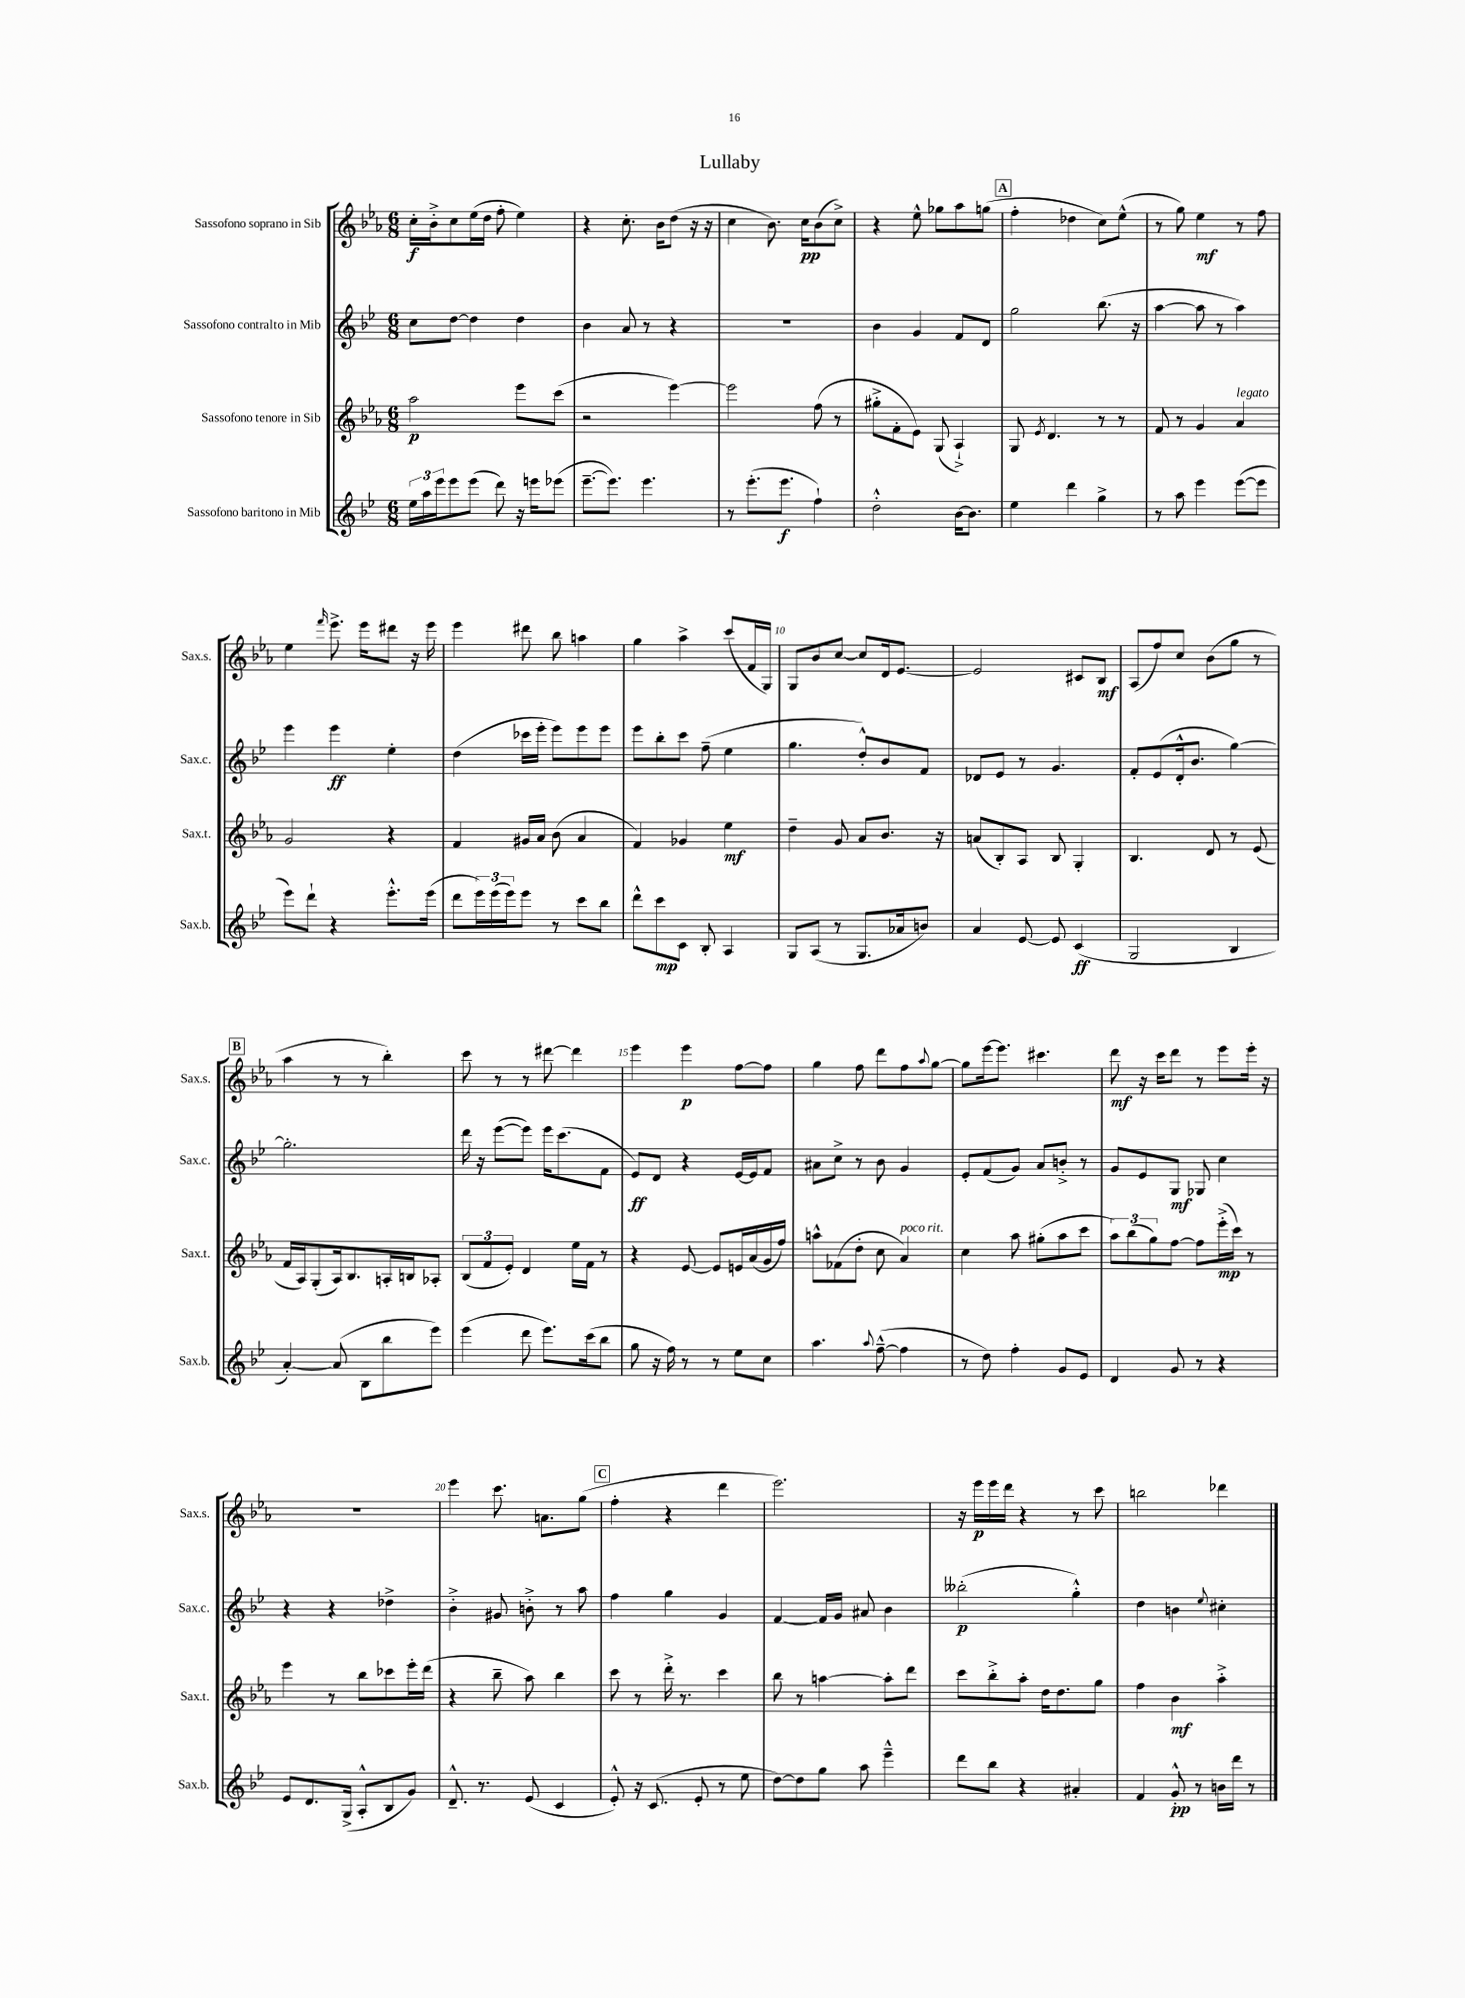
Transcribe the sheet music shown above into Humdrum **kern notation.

**kern	**dynam	**kern	**dynam	**kern	**dynam	**kern	**dynam
*part4	*part4	*part3	*part3	*part2	*part2	*part1	*part1
*staff4	*staff4	*staff3	*staff3	*staff2	*staff2	*staff1	*staff1
*I"Sassofono baritono in Mib	*	*I"Sassofono tenore in Sib	*	*I"Sassofono contralto in Mib	*	*I"Sassofono soprano in Sib	*
*I'Sax.b.	*	*I'Sax.t.	*	*I'Sax.c.	*	*I'Sax.s.	*
*clefG2	*	*clefG2	*	*clefG2	*	*clefG2	*
*k[b-e-]	*	*k[b-e-a-]	*	*k[b-e-]	*	*k[b-e-a-]	*
*M6/8	*	*M6/8	*	*M6/8	*	*M6/8	*
=1	=1	=1	=1	=1	=1	=1	=1
24ee-\LL	.	2aa-\	p	8cc\L	.	16cc'\LL	f
24aa\	.	.	.	.	.	.	.
.	.	.	.	.	.	16b-'^\J	.
24eee-\J	.	.	.	.	.	.	.
8eee-\	.	.	.	[8dd\J	.	8cc\	.
(8eee-\J	.	.	.	4dd\]	.	(16ee-\L	.
.	.	.	.	.	.	16dd\JJ	.
8ddd\)	.	.	.	.	.	8ff'\	.
16r	.	8eee-\L	.	4dd\	.	4ee-\)	.
16eeen\KL	.	.	.	.	.	.	.
(8eee-X\J	.	(8ccc\J	.	.	.	.	.
=2	=2	=2	=2	=2	=2	=2	=2
[8.eee-~\L	.	2r	.	4b-\	.	4r	.
8.eee-\J])	.	.	.	.	.	.	.
.	.	.	.	8a/	.	8.cc'\	.
4.eee-\	.	.	.	8r	.	.	.
.	.	.	.	.	.	16b-\KL	.
.	.	[4eee-\)	.	4r	.	(8dd\J	.
.	.	.	.	.	.	16r	.
.	.	.	.	.	.	16r	.
=3	=3	=3	=3	=3	=3	=3	=3
8r	.	2eee-\]	.	2.r	.	4cc\	.
(8.eee-'\L	.	.	.	.	.	.	.
.	.	.	.	.	.	8.b-\)	.
8.eee-\J	f	.	.	.	.	.	.
.	.	.	.	.	.	16cc\KL	pp
4ff`\)	.	(8ff\	.	.	.	(8b-\	.
.	.	8r	.	.	.	8cc^\J)	.
=4	=4	=4	=4	=4	=4	=4	=4
2dd'^^\	.	8gg#X'^\L	.	4b-\	.	4r	.
.	.	8f'\	.	.	.	.	.
.	.	8e-\J)	.	4g/	.	8ee-^^\	.
.	.	(8G/	.	.	.	8gg-X\L	.
[16b-\KL	.	4A-`^/)	.	8f/L	.	8aa-\	.
8.b-\J]	.	.	.	.	.	.	.
.	.	.	.	8d/J	.	(8ggn\J	.
!!LO:REH:place=s1:t=A
=5	=5	=5	=5	=5	=5	=5	=5
4ee-\	.	8G/	.	2gg\	.	4ff'\	.
.	.	8qe-/	.	.	.	.	.
.	.	4.d/	.	.	.	.	.
4ddd\	.	.	.	.	.	4dd-X\	.
4gg^\	.	8r	.	(8.bb-\	.	8cc\L)	.
.	.	8r	.	.	.	(8ee-^^\J	.
.	.	.	.	16r	.	.	.
=6	=6	=6	=6	=6	=6	=6	=6
8r	.	8f/	.	[4aa\	.	8r	.
8aa\	.	8r	.	.	.	8gg\)	.
4eee-\	.	4g/	.	8aa\]	.	4ee-\	mf
.	.	.	.	8r	.	.	.
!	!	!LO:TX:a:i:t=legato	!	!	!	!	!
([8eee-\L	.	4a-/	.	4aa\)	.	8r	.
8eee-\J]	.	.	.	.	.	8ff\	.
!!LO:LB:g=z
=7	=7	=7	=7	=7	=7	=7	=7
8eee-\L)	.	2g/	.	4eee-\	.	4ee-\	.
8ddd`\J	.	.	.	.	.	.	.
.	.	.	.	.	.	16qqfff/	.
4r	.	.	.	4eee-\	ff	8.eee-^\	.
.	.	.	.	.	.	16eee-\KL	.
8.eee-'^^\L	.	4r	.	4ee-'\	.	8ddd#X\J	.
.	.	.	.	.	.	16r	.
(16eee-\Jk	.	.	.	.	.	16eee-\	.
=8	=8	=8	=8	=8	=8	=8	=8
8ddd\L	.	4f/	.	(4dd\	.	4eee-\	.
24eee-\L)	.	.	.	.	.	.	.
(24eee-\	.	.	.	.	.	.	.
24eee-\J)	.	.	.	.	.	.	.
8eee-\J	.	16g#X/LL	.	16ccc-X\LL	.	8ddd#X\	.
.	.	16a-/JJ	.	16eee-'\JJ	.	.	.
8r	.	(8b-\	.	8eee-\L)	.	8bb-\	.
8ccc\L	.	4a-/	.	8eee-\	.	4aan\	.
8bb-\J	.	.	.	8eee-\J	.	.	.
=9	=9	=9	=9	=9	=9	=9	=9
8ddd^^\L	.	4f/)	.	8eee-\L	.	4gg\	.
8ccc\	mp	.	.	8bb-'\	.	.	.
8c\J	.	4g-X/	.	8ccc\J	.	4aa-^\	.
8B-'/	.	.	.	(8ff~\	.	.	.
4A/	.	4ee-\	mf	4ee-\	.	(8ccc/L	.
.	.	.	.	.	.	16f/L	.
.	.	.	.	.	.	16G/JJ)	.
=10	=10	=10	=10	=10	=10	=10	=10
8G/L	.	4dd~\	.	4.gg\	.	8G/L	.
(8A/J	.	.	.	.	.	8b-/	.
8r	.	8g/	.	.	.	[8cc/J	.
8.G/L	.	8a-/L	.	8dd'^^/L)	.	8cc/L]	.
.	.	8.b-/J	.	8b-/	.	16d/k	.
16a-X/k	.	.	.	.	.	[8.e-/J	.
8bn/J)	.	.	.	8f/J	.	.	.
.	.	16r	.	.	.	.	.
=11	=11	=11	=11	=11	=11	=11	=11
4a/	.	(8an/L	.	8d-X/L	.	2e-/]	.
.	.	8B-'/)	.	8e-/J	.	.	.
[8e-/	.	8A-/J	.	8r	.	.	.
8e-/]	.	8B-/	.	4.g/	.	.	.
(4c/	ff	4G'/	.	.	.	8c#X/L	.
.	.	.	.	.	.	8B-/J	mf
=12	=12	=12	=12	=12	=12	=12	=12
2G/	.	4.B-/	.	8f'/L	.	(8A-/L	.
.	.	.	.	(8e-/	.	8ff/)	.
.	.	.	.	16d'^^/k	.	8cc/J	.
.	.	.	.	8.b-/J	.	.	.
.	.	8d/	.	.	.	(8b-\L	.
4B-/	.	8r	.	[4gg\)	.	8gg\J	.
.	.	(8e-/	.	.	.	8r	.
!!LO:LB:g=z
!!LO:REH:place=s1:t=B
=13	=13	=13	=13	=13	=13	=13	=13
[4a'/)	.	16f/LL	.	2.gg'\]	.	4aa-\	.
.	.	16A-/J)	.	.	.	.	.
.	.	(8G'/	.	.	.	.	.
(8a/]	.	16A-/k)	.	.	.	8r	.
.	.	8.B-/	.	.	.	.	.
8B-\L	.	.	.	.	.	8r	.
8bb-\	.	16An'/L	.	.	.	4bb-'\)	.
.	.	16Bn/J	.	.	.	.	.
8eee-\J)	.	8A-X'/J	.	.	.	.	.
=14	=14	=14	=14	=14	=14	=14	=14
(4eee-\	.	(12B-/L	.	16ddd\	.	8ccc\	.
.	.	.	.	16r	.	.	.
.	.	12f/	.	.	.	.	.
.	.	.	.	([8eee-\L	.	8r	.
.	.	12e-'/J)	.	.	.	.	.
8ddd\	.	4d/	.	8eee-\J])	.	8r	.
8.eee-\L)	.	.	.	16eee-\KL	.	[8ddd#X\	.
.	.	.	.	(8.ccc\	.	.	.
.	.	16ee-\LL	.	.	.	4ddd#\]	.
(16ccc\k	.	16f\JJ	.	.	.	.	.
8bb-\J	.	8r	.	8f\J	.	.	.
=15	=15	=15	=15	=15	=15	=15	=15
8gg\	.	4r	.	8e-/L)	ff	4eee-\	.
16r	.	.	.	8d/J	.	.	.
16ff\)	.	.	.	.	.	.	.
8r	.	[8e-/	.	4r	.	4eee-\	p
8r	.	8e-/L]	.	.	.	.	.
8ee-\L	.	16en/L	.	[16e-/LL	.	[8ff\L	.
.	.	(16a-/	.	16e-/J]	.	.	.
8cc\J	.	16g/	.	8f/J	.	8ff\J]	.
.	.	16ff/JJ)	.	.	.	.	.
=16	=16	=16	=16	=16	=16	=16	=16
4.aa\	.	8aan^^\L	.	8a#X\L	.	4gg\	.
.	.	(8f-X\	.	8cc^\J	.	.	.
.	.	8dd'\J	.	8r	.	8ff\	.
8qqaa/	.	.	.	.	.	.	.
([8ff~^^\	.	8cc\	.	8b-\	.	8ddd\L	.
!	!	!LO:TX:a:i:t=poco rit.	!	!	!	!	!
4ff\]	.	4a-/)	.	4g/	.	8ff\	.
.	.	.	.	.	.	8qqaa-/	.
.	.	.	.	.	.	[8gg\J	.
=17	=17	=17	=17	=17	=17	=17	=17
8r	.	4cc\	.	8e-'/L	.	8gg\L]	.
8dd\)	.	.	.	(8f/	.	[16eee-\k	.
.	.	.	.	.	.	8.eee-\J]	.
4ff'\	.	8aa-\	.	8g/J)	.	.	.
.	.	(8gg#X'\L	.	8a/L	.	4.ccc#X\	.
8g/L	.	8aa-\	.	8bn'^/J	.	.	.
8e-/J	.	8ccc\J	.	8r	.	.	.
=18	=18	=18	=18	=18	=18	=18	=18
4d/	.	12aa-\L)	.	8g/L	.	8ddd\	mf
.	.	(12bb-\	.	.	.	.	.
.	.	.	.	8e-/	.	16r	.
.	.	12gg\)	.	.	.	.	.
.	.	.	.	.	.	16ccc\KL	.
8g/	.	[8ff\J	.	8G/J	mf	8ddd\J	.
8r	.	8ff\L]	.	8G-X/	.	8r	.
4r	.	(16eee-'^\L	mp	4cc\	.	8eee-\L	.
.	.	16ccc\JJ)	.	.	.	.	.
.	.	8r	.	.	.	16eee-'\Jk	.
.	.	.	.	.	.	16r	.
!!LO:LB:g=z
=19	=19	=19	=19	=19	=19	=19	=19
8e-/L	.	4eee-\	.	4r	.	2.r	.
8.d/	.	.	.	.	.	.	.
.	.	8r	.	4r	.	.	.
(16G^/Jk	.	.	.	.	.	.	.
8A'^^/L	.	8bb-\L	.	.	.	.	.
8B-/	.	8ccc-X\	.	4dd-X^\	.	.	.
8g/J)	.	16eee-'\L	.	.	.	.	.
.	.	(16ddd\JJ	.	.	.	.	.
=20	=20	=20	=20	=20	=20	=20	=20
8.d~^^/	.	4r	.	4b-'^\	.	4eee-\	.
8.r	.	.	.	.	.	.	.
.	.	8bb-~\	.	8g#X/	.	8.ccc\	.
(8e-/	.	8aa-\)	.	8bn'^\	.	.	.
.	.	.	.	.	.	8.an\L	.
4c/	.	4bb-\	.	8r	.	.	.
.	.	.	.	8aa\	.	(8gg\J	.
!!LO:REH:place=s1:t=C
=21	=21	=21	=21	=21	=21	=21	=21
8e-'^^/)	.	8ccc\	.	4ff\	.	4ff'\	.
16r	.	8r	.	.	.	.	.
(8.c/	.	.	.	.	.	.	.
.	.	16ddd'^\	.	4gg\	.	4r	.
.	.	8.r	.	.	.	.	.
8e-'/	.	.	.	.	.	.	.
8r	.	4ccc\	.	4g/	.	4ddd\	.
8ee-\	.	.	.	.	.	.	.
=22	=22	=22	=22	=22	=22	=22	=22
[8dd\L)	.	8bb-\	.	[4f/	.	2.eee-\)	.
8dd\]	.	8r	.	.	.	.	.
8gg\J	.	[4aan\	.	16f/LL]	.	.	.
.	.	.	.	16g/JJ	.	.	.
8aa\	.	.	.	8a#X/	.	.	.
4eee-~^^\	.	8aa'\L]	.	4b-\	.	.	.
.	.	8ddd\J	.	.	.	.	.
=23	=23	=23	=23	=23	=23	=23	=23
8ddd\L	.	8ccc\L	.	(2bb--X'\	p	16r	.
.	.	.	.	.	.	16eee-\LL	p
8bb-\J	.	8bb-'^\	.	.	.	16eee-\	.
.	.	.	.	.	.	16ddd\JJ	.
4r	.	8aa-'\J	.	.	.	4r	.
.	.	16dd\KL	.	.	.	.	.
.	.	8.dd\	.	.	.	.	.
4a#X'/	.	.	.	4gg'^^\)	.	8r	.
.	.	8gg\J	.	.	.	8ccc\	.
=24	=24	=24	=24	=24	=24	=24	=24
4f/	.	4ff\	.	4dd\	.	2bbn\	.
8g'^^/	pp	4b-\	mf	4bn\	.	.	.
8r	.	.	.	.	.	.	.
.	.	.	.	8qqee-/	.	.	.
16bn\LL	.	4aa-'^\	.	4cc#X'\	.	4ddd-X\	.
16ddd\JJ	.	.	.	.	.	.	.
8r	.	.	.	.	.	.	.
==	==	==	==	==	==	==	==
*-	*-	*-	*-	*-	*-	*-	*-
